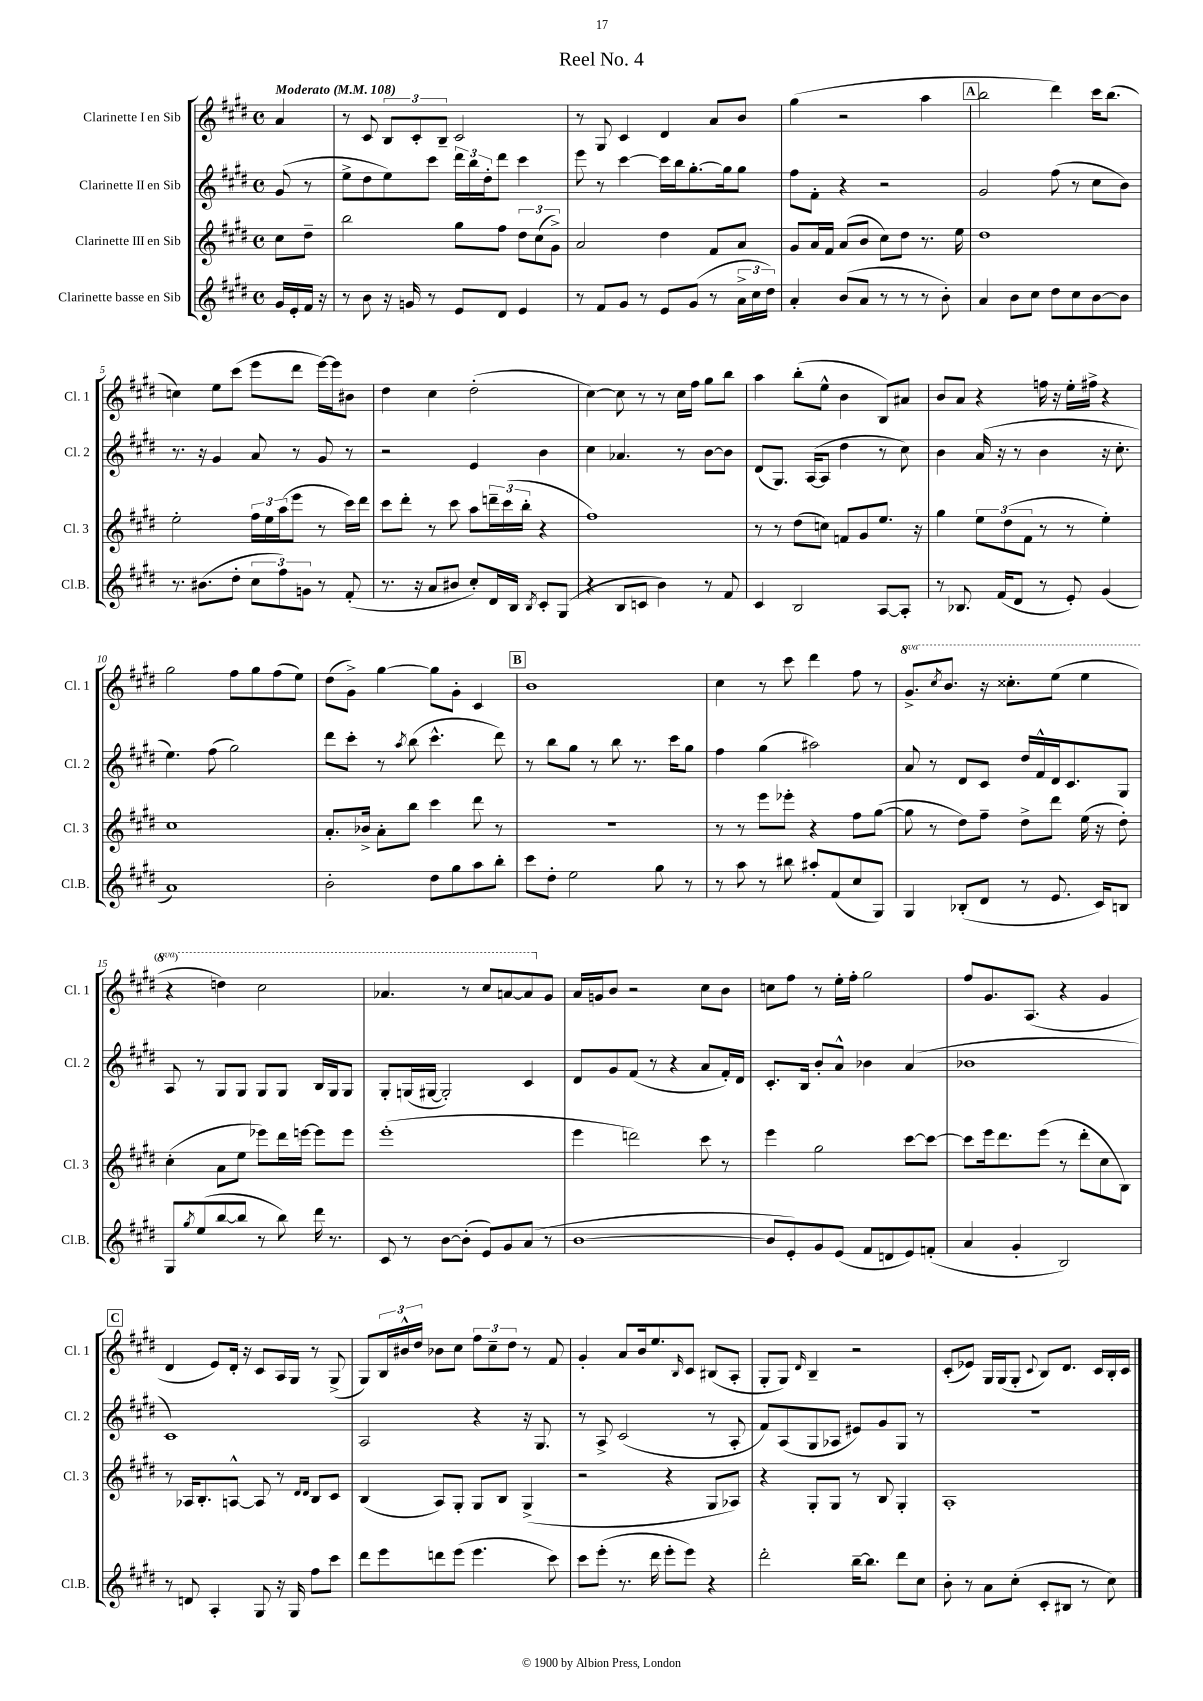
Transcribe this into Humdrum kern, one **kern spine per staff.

**kern	**kern	**kern	**kern
*part4	*part3	*part2	*part1
*staff4	*staff3	*staff2	*staff1
*I"Clarinette basse en Sib	*I"Clarinette III en Sib	*I"Clarinette II en Sib	*I"Clarinette I en Sib
*I'Cl.B.	*I'Cl. 3	*I'Cl. 2	*I'Cl. 1
*clefG2	*clefG2	*clefG2	*clefG2
*k[f#c#g#d#]	*k[f#c#g#d#]	*k[f#c#g#d#]	*k[f#c#g#d#]
*M4/4	*M4/4	*M4/4	*M4/4
*met(c)	*met(c)	*met(c)	*met(c)
*MM108	*MM108	*MM108	*MM108
=	=	=	=
!	!	!	!LO:TX:a:B:t=Moderato
16g#/LL	8cc#\L	(8g#/	4a/
16e'/	.	.	.
16f#/JJ	8dd#~\J	8r	.
16r	.	.	.
=1	=1	=1	=1
8r	2bb\	8ee^\L	8r
8b\	.	8dd#\	8c#/
16r	.	8ee\)	12B/L
16gn/	.	.	.
.	.	.	12c#'/
8r	.	8ccc#\J	.
.	.	.	12B~/J
8e/L	8gg#\L	24ddd#\LL	2c#/
.	.	24bb\	.
.	.	24dd#'\J	.
8d#/J	8ff#\J	8ddd#\J	.
4e/	12dd#\L	4ccc#\	.
.	(12cc#\	.	.
.	12g#^\J)	.	.
=2	=2	=2	=2
8r	2a/	8eee\	8r
8f#/L	.	8r	8G#/
8g#/J	.	[4ccc#\	4c#/
8r	.	.	.
8e/L	4dd#\	16ccc#\LL]	4d#/
.	.	16bb\J	.
(8g#/J	.	[8.gg#'\	.
8r	8f#/L	.	8a/L
.	.	16gg#\k]	.
24a^\LL	8a/J	8gg#\J	8b/J
24cc#\	.	.	.
24dd#\JJ)	.	.	.
=3	=3	=3	=3
4a'/	8g#/L	8ff#\L	(4gg#\
.	16a/L	8f#'\J	.
.	16f#/JJ	.	.
(8b/L	(8a/L	4r	2r
8a/J	8b/J	.	.
8r	8cc#\L)	2r	.
8r	8dd#\J	.	.
8r	8.r	.	4aa\
8b'\)	.	.	.
.	16ee\	.	.
!!LO:REH:place=s1:t=A
=4	=4	=4	=4
4a/	1dd#	2g#/	2bb\
8b\L	.	.	.
8cc#\J	.	.	.
8dd#\L	.	(8ff#\	4ddd#\)
8cc#\	.	8r	.
[8b\	.	8cc#\L	16ccc#\KL
.	.	.	(8.bb\J
8b\J]	.	8b\J)	.
!!LO:LB:g=z
=5	=5	=5	=5
8.r	2ee'\	8.r	4ccn\)
(8.b#X\L	.	16r	.
.	.	4g#/	8ee\L
8dd#'\J	.	.	(8ccc#\J
12cc#\L	24ff#\LL	8a/	8eee\L
.	24ee\	.	.
12ff#\)	(24aa\J	.	.
.	8eee\J	8r	8ddd#\J
12gn\J	.	.	.
8r	8r	8g#/	[16eee\LL)
.	.	.	16eee\J]
(8f#'/	16ccc#\LL)	8r	8b#X\J
.	16ddd#\JJ	.	.
=6	=6	=6	=6
8.r	8ccc#\L	2r	4dd#\
.	8ddd#'\J	.	.
16r	.	.	.
8a/L	8r	.	4cc#\
8b#X/J	8ccc#\	.	.
8cc#'/L)	8aa\L	4e/	(2dd#'\
16d#/L	24dddn~\L	.	.
.	(24ccc#\	.	.
16B/JJ	.	.	.
.	24bb'\JJ	.	.
8qB/	.	.	.
8c#'/L	4r	4b\	.
(8G#/J	.	.	.
=7	=7	=7	=7
4r	1ff#)	4cc#\	[4cc#\)
8B/L	.	4.a-X/	8cc#\]
8cn/J	.	.	8r
4b\)	.	.	8r
.	.	8r	16cc#\LL
.	.	.	16ff#\JJ
8r	.	[8b\L	8gg#\L
8f#/	.	8b\J]	8bb\J
=8	=8	=8	=8
4c#/	8r	(8d#/L	4aa\
.	8r	8.G#/J)	.
2B/	(8dd#\L	.	(8bb'\L
.	.	([16A/KL	.
.	8ccn\J)	8A/J]	8ee^^\J
.	8fn/L	4dd#\	4b\
.	8g#/	.	.
[8A/L	8.ee/J	8r	8B/L)
8A'/J]	.	8cc#\)	8a#X/J
.	16r	.	.
=9	=9	=9	=9
8r	4gg#\	4b\	8b/L
8.B-X/	.	.	8a/J
.	12ee\L	(16a/	4r
(16f#/KL	.	16r	.
.	(12dd#\	.	.
8d#/J	.	8r	.
.	12f#\J	.	.
8r	8r	4b\	16ffn\
.	.	.	16r
8e'/)	8r	.	16ee'\LL
.	.	.	16ff#X^\JJ
(4g#/	4ee'\)	16r	4r
.	.	8.cc#'\	.
!!LO:LB:g=z
=10	=10	=10	=10
1a)	1cc#	4.ee\)	2gg#\
.	.	(8ff#\	.
.	.	2gg#\)	8ff#\L
.	.	.	8gg#\
.	.	.	(8ff#\
.	.	.	8ee\J)
=11	=11	=11	=11
2b'\	8.a'/L	8ddd#\L	(8dd#\L
.	.	8ccc#'\J	8g#^\J)
.	16b-X^/Jk	.	.
.	8a'\L	8r	[4gg#\
.	.	8qaa/	.
.	8bb\J	(8bb\	.
8dd#\L	4ccc#\	4.ccc#^^\	8gg#\L]
8gg#\	.	.	8g#'\J
8aa\	8ddd#\	.	4c#/
8bb'\J	8r	8ddd#\)	.
!!LO:REH:place=s1:t=B
=12	=12	=12	=12
8ccc#\L	1r	8r	1b
8dd#'\J	.	8bb\L	.
2ee\	.	8gg#\J	.
.	.	8r	.
.	.	8bb\	.
.	.	8.r	.
8gg#\	.	.	.
.	.	16ccc#\KL	.
8r	.	8gg#\J	.
=13	=13	=13	=13
8r	8r	4ff#\	4cc#\
8aa\	8r	.	.
8r	8eee\L	(4gg#\	8r
8bb#X\	8eee-X'\J	.	8ccc#\
8aa#X'/L	4r	2aa#X\)	4ddd#\
(8f#/	.	.	.
8cc#/	8ff#\L	.	8ff#\
8G#/J)	([8gg#\J	.	8r
=14	=14	=14	=14
*	*	*	*8va
4G#/	8gg#\]	8a/	8.gg#^/L
.	8r	8r	.
.	.	.	8qccc#/
.	.	.	8.bb/J
(8B-X'/L	8dd#\L)	8d#/L	.
8d#/J	8ff#~\J	8c#/J	16r
.	.	.	8.ccc##X'\L
8r	8dd#^\L	16dd#/LL	.
.	.	16f#^^/	.
8.e/	8ddd#\J	16d#/J	(8eee\J
.	.	8.c#/	.
.	(16ee\	.	4eee\
16c#/KL)	16r	.	.
8Bn/J	8dd#'\)	8G#/J	.
!!LO:LB:g=z
=15	=15	=15	=15
8G#/L	(4cc#'\	8A/	4r
8qgg#/	.	.	.
(8ee/	.	8r	.
[8bb/	8a\L	8G#/L	4dddn\)
8bb/J]	8ee\J	8G#/J	.
8r	8eee-X\L)	8G#/L	2ccc#\
8bb\)	16ddd#\L	8G#/J	.
.	[16eeen\JJ	.	.
16ddd#\	8eee\L]	16B/LL	.
8.r	.	16G#/J	.
.	8eee\J	8G#/J	.
=16	=16	=16	=16
8c#/	(1eee'	8G#'/L	4.aa-X/
8r	.	(16Gn/L	.
.	.	[16G#X/JJ	.
[8b\L	.	2G#'/])	.
(8b'\J]	.	.	8r
8e/L)	.	.	8ccc#/L
8g#/	.	.	[8aan/
(8a/J	.	4c#/	8aa/]
*	*	*	*X8va
8r	.	.	8g#/J
=17	=17	=17	=17
[1b	4eee\	8d#/L	16a/LL
.	.	.	16gn/J
.	.	8g#/	8b/J
.	2dddn\)	(8f#/J	2r
.	.	8r	.
.	.	4r	.
.	8ccc#\	8a/L	8cc#\L
.	8r	16f#'/L)	8b\J
.	.	16d#/JJ	.
=18	=18	=18	=18
8b/L]	4eee\	8.c#'/L	8ccn\L
8e'/)	.	.	8ff#\J
.	.	16B/Jk	.
8g#/	2gg#\	8b'/L	8r
(8e/J	.	8a^^/J	16ee'\LL
.	.	.	16ff#'\JJ
8f#/L	.	4b-X\	2gg#\
8dn/	.	.	.
8e/)	[8ccc#\L	(4a/	.
(8fn'/J	8ccc#\J_	.	.
=19	=19	=19	=19
4a/	8ccc#\L]	1b-X	8ff#/L
.	16eee\k	.	8.g#/
.	8.ddd#\	.	.
4g#'/	.	.	.
.	.	.	(8.A/J
.	(8eee\J	.	.
2B/)	8r	.	4r
.	8ddd#'\L	.	.
.	8cc#\	.	4g#/
.	8B\J)	.	.
!!LO:LB:g=z
!!LO:REH:place=s1:t=C
=20	=20	=20	=20
8r	8r	1c#)	4d#/
8dn/	16A-X/KL	.	.
.	8.B'/	.	.
4A'/	.	.	8e/L)
.	[8An^^/J	.	16d#'/Jk
.	.	.	16r
8G#/	8A/]	.	8c#/L
16r	8r	.	16A/L
16G#/	.	.	16G#/JJ
.	16qqd#/LL	.	.
.	16qqd#/JJ	.	.
8ff#\L	8B/L	.	8r
8ccc#\J	8c#/J	.	(8G#^/
=21	=21	=21	=21
8ddd#\L	(4B/	2A/	8G#/L)
8eee\	.	.	24B/L
.	.	.	24b#X^^/
.	.	.	24dd#/JJ
8dddn\	8A/L)	.	8b-X\L
(8eee\J	8G#'/J	.	8cc#\J
4.eee\	8G#/L	4r	12ff#\L
.	.	.	12cc#~\
.	8B/J	.	.
.	.	.	12dd#\J
.	(4G#^/	16r	8r
.	.	8.G#/	.
8ccc#\)	.	.	8f#/
=22	=22	=22	=22
8ccc#\L	2r	8r	4g#'/
(8eee'\J	.	8A^/	.
8.r	.	(2c#/	8a/L
.	.	.	16b/k
16ddd#\	.	.	8.ee/
8eee'\L	4r	.	.
.	.	.	16qqB/
8eee\J)	.	.	8c#/J
4r	8G#/L	8r	(8B#X/L
.	8A-X/J)	8A'/	8A'/J
=23	=23	=23	=23
2ddd#'\	4r	8f#/L)	8G#'/L
.	.	(8A/	8G#/J)
.	.	.	16qqd#/
.	8G#'/L	8G#/	4B~/
.	8G#/J	8A-X/J	.
[16bb~\KL	8r	8e#X/L)	2r
8.bb\J]	.	.	.
.	8B/	8g#/	.
8ddd#\L	4G#'/	8G#/J	.
8cc#\J	.	8r	.
=24	=24	=24	=24
8b'\	1A'	1r	(8c#'/L
8r	.	.	8e-X/J)
8a\L	.	.	16G#/LL
.	.	.	(16G#/J
(8cc#'\J	.	.	8G#'/J
.	.	.	8qqc#/
8c#'/L	.	.	8B/L)
8B#X/J	.	.	8.d#/J
8r	.	.	.
.	.	.	16c#/LL
8cc#\)	.	.	16B'/
.	.	.	16c#/JJ
==	==	==	==
*-	*-	*-	*-
